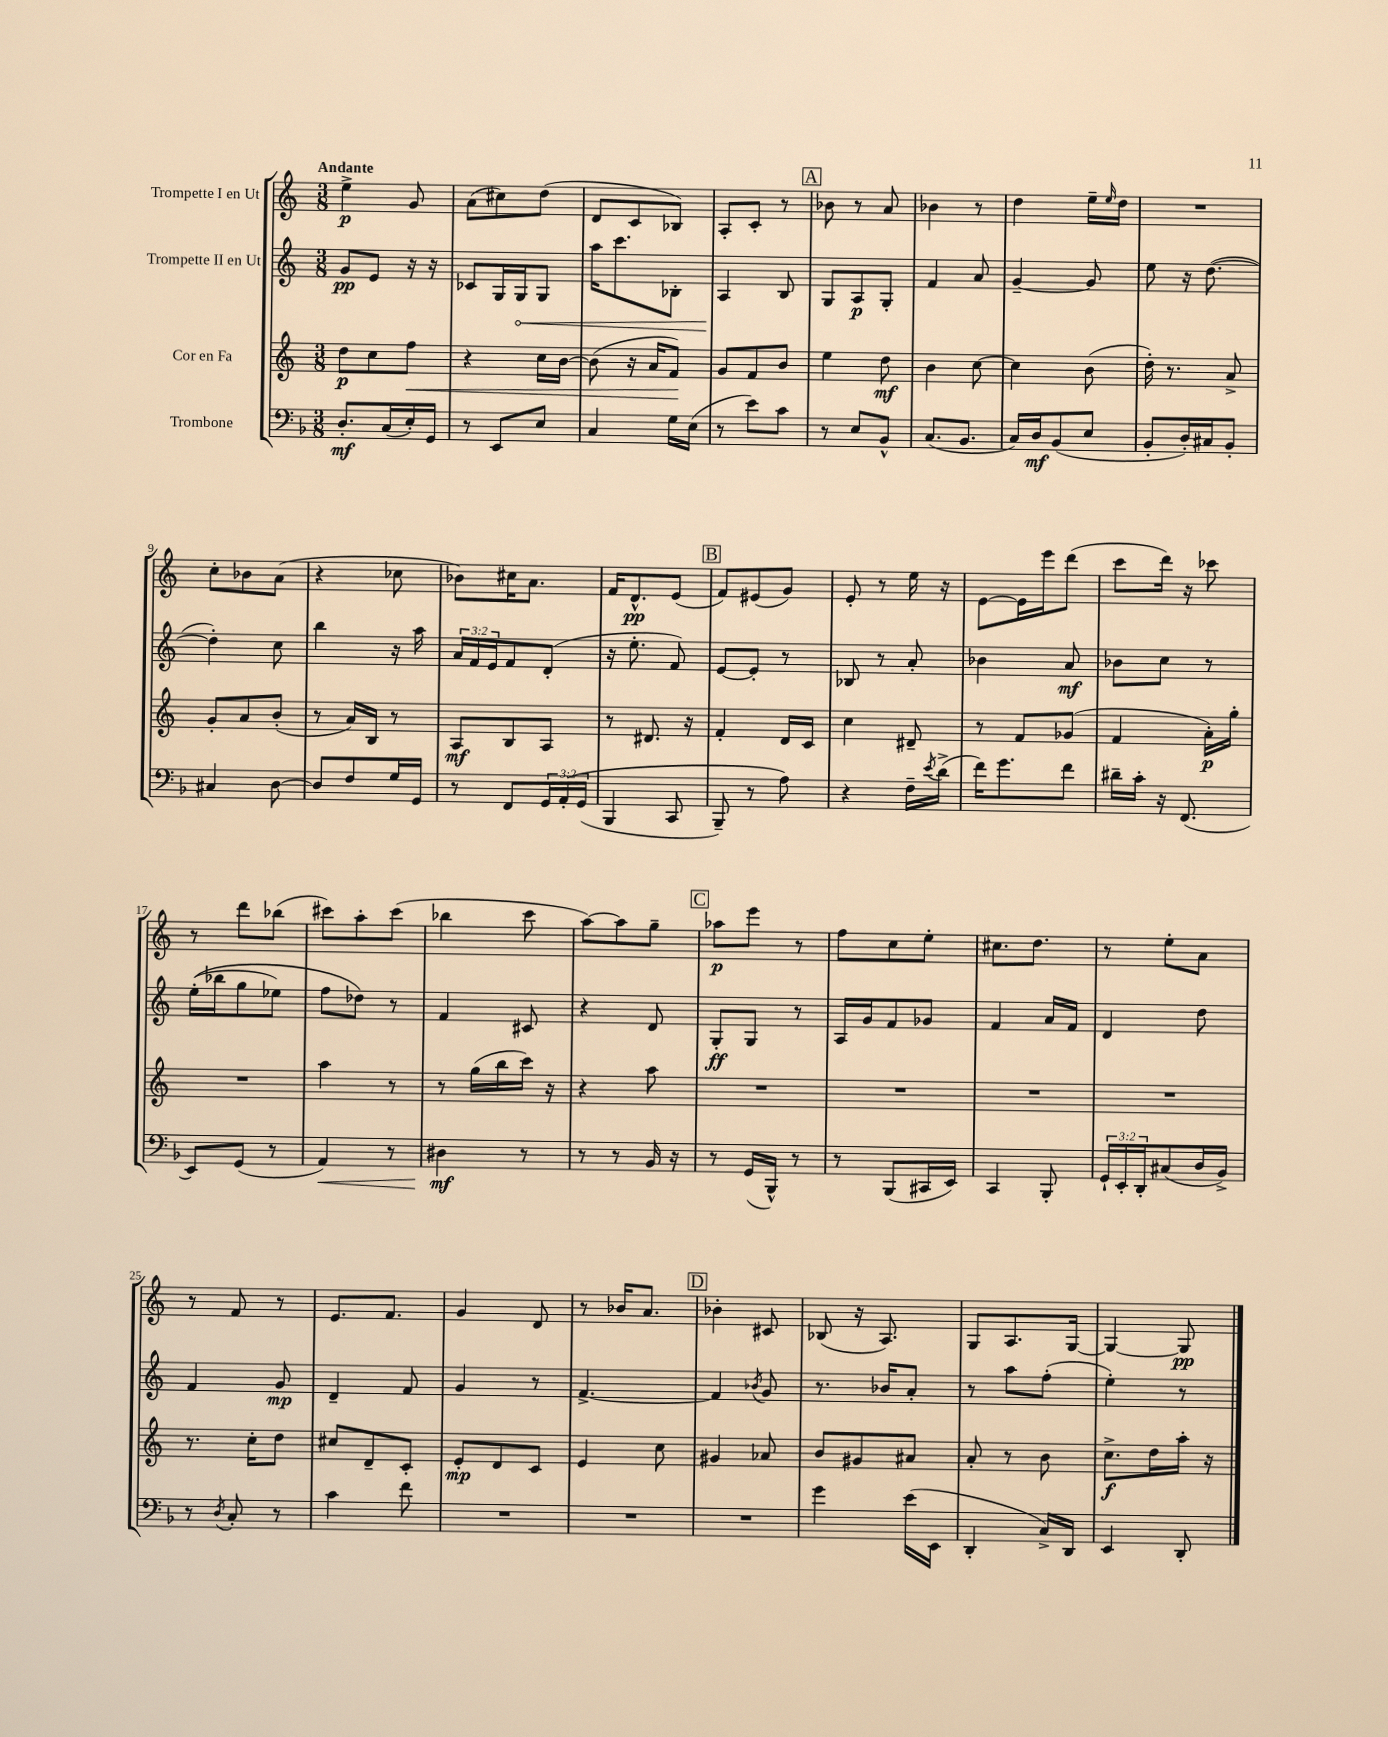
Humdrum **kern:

**kern	**kern	**kern	**kern
*staff4	*staff3	*staff2	*staff1
*clefF4	*clefG2	*clefG2	*clefG2
*k[b-]	*k[]	*k[]	*k[]
*M3/8	*M3/8	*M3/8	*M3/8
8.D'/L	8dd\L	8g/L	4ee^\
.	8cc\	8e/J	.
(16C/L	.	.	.
16E'/)	8ff\J	16r	8g/
16GG/JJ	.	16r	.
=	=	=	=
8r	4r	8c-/L	(8a\L
8EE/L	.	16G/L	8cc#\)
.	.	16G/J	.
8E/J	16cc\LL	8G/J	(8dd\J
.	[16b\JJ	.	.
=	=	=	=
4C/	(8b\]	16aa\LK	8d/L
.	.	8.ccc\	.
.	16r	.	8c/
.	16a/LK	.	.
16G\LL	8f/J)	8B-'\J	8B-/J)
(16E\JJ	.	.	.
=	=	=	=
8r	8g/L	4A/	8A'/L
8e\L)	8f/	.	8c'/J
8c\J	8b/J	8B/	8r
=	=	=	=
8r	4ee\	8G/L	8b-\
8E/L	.	8A/	8r
8BB-^^/J	8dd\	8G'/J	8a/
=	=	=	=
(8.C/L	4b\	4f/	4b-\
8.BB-/J	.	.	.
.	[8cc\	8a/	8r
=	=	=	=
16C/LL)	4cc\]	[4g~/	4dd\
16D/J	.	.	.
(8BB-/	.	.	.
8E/J	(8b\	8g/]	16ee~\LL
.	.	.	16qqee/
.	.	.	16dd\JJ
=	=	=	=
8BB-'/L	16dd'\)	8ee\	4.r
.	8.r	.	.
16D'/L)	.	16r	.
16C#/J	.	([8.dd\	.
8BB-'/J	8a^/	.	.
=	=	=	=
4C#/	8g'/L	4dd'\])	8cc'\L
.	8a/	.	8b-\
[8D\	(8b'/J	8cc\	(8a\J
=	=	=	=
8D/]L	8r	4bb\	4r
8F/	16a/LL)	.	.
.	16B/JJ	.	.
16G/L	8r	16r	8cc-\
16GG/JJ	.	16aa\	.
=	=	=	=
8r	8A/L	24a/LL	8b-\L)
.	.	24f/	.
.	.	24e/J	.
8FF/L	8B/	8f/	16cc#\K
.	.	.	8.a\J
24GG/L	8A/J	(8d'/J	.
&(24AA'/	.	.	.
(24GG/JJ	.	.	.
=	=	=	=
4BBB-/	8r	16r	16f/LK
.	.	8.ee'\	8.d^^/
.	8.d#/	.	.
8CC/	.	8f/)	(8e/J
.	16r	.	.
=	=	=	=
8BBB-~/)	4f'/	[8e/L	8f/L)
8r	.	8e'/]J	(8e#/
8A\&)	16d/LL	8r	8g/J)
.	16c/JJ	.	.
=	=	=	=
4r	4cc\	8B-/	8e'/
.	.	8r	8r
16F~\LL	8d#~/	8a'/	16ee\
8qe/	.	.	.
(16d^\JJ	.	.	16r
=	=	=	=
16f\LK)	8r	4b-\	[8e\L
8.g\	.	.	.
.	8f/L	.	16e\]L
.	.	.	16eee\J
8f\J	(8g-/J	8a/	(8ddd\J
=	=	=	=
16d#~\LL	4f/	8b-\L	8ccc\L
16c'\JJ	.	.	.
16r	.	8cc\J	16ddd\Jk)
(8.FF/	.	.	16r
.	16a'\LL)	8r	8ccc-\
.	16gg'\JJ	.	.
=	=	=	=
8EE/L)	4.r	&((16ee'\LL	8r
.	.	16bb-\J	.
(8GG/J	.	8gg\	8ddd\L
8r	.	8ee-\J)	(8bb-\J
=	=	=	=
4AA/)	4aa\	8ff\L	8ccc#\L)
.	.	8dd-\J&)	8aa'\
8r	8r	8r	(8ccc#\J
=	=	=	=
4D#\	8r	4f/	4bb-\
.	(16gg\LL	.	.
.	16bb\	.	.
8r	16ccc\JJ)	8c#/	8ccc\
.	16r	.	.
=	=	=	=
8r	4r	4r	[8aa\L)
8r	.	.	8aa\]
16BB-/	8aa\	8d/	8gg~\J
16r	.	.	.
=	=	=	=
8r	4.r	8G'/L	8aa-\L
(16GG/LL	.	8G/J	8eee\J
16BBB-^^/JJ)	.	.	.
8r	.	8r	8r
=	=	=	=
8r	4.r	16A/LL	8ff\L
.	.	16g/J	.
(8BBB-/L	.	8f/	8cc\
16CC#/L	.	8g-/J	8ee'\J
16EE/JJ)	.	.	.
=	=	=	=
4CC/	4.r	4f/	8.cc#\L
.	.	.	8.dd\J
8BBB-'/	.	16a/LL	.
.	.	16f/JJ	.
=	=	=	=
24GG`/LL	4.r	4d/	8r
24EE'/	.	.	.
24DD'/J	.	.	.
(8C#/	.	.	8ee'\L
16D/L	.	8dd\	8a\J
16BB-^/JJ)	.	.	.
=	=	=	=
8r	8.r	4f/	8r
8qD/	.	.	.
8C'/	.	.	8f/
.	16cc'\LK	.	.
8r	8dd\J	8g/	8r
=	=	=	=
4c\	8cc#/L	4d~/	8.e/L
.	8d~/	.	.
.	.	.	8.f/J
8f\	8c'/J	8f/	.
=	=	=	=
4.r	8e'/L	4g/	4g/
.	8d/	.	.
.	8c/J	8r	8d/
=	=	=	=
4.r	4e/	[4.f^/	8r
.	.	.	16b-/LK
.	.	.	8.a/J
.	8cc\	.	.
=	=	=	=
4.r	4g#/	4f/]	4b-'\
.	.	8qb-/	.
.	8a-/	8g/	8c#/
=	=	=	=
4g\	8b/L	8.r	(8B-/
.	8g#/	.	16r
.	.	16b-/LK	8.A/)
(16e\LL	8a#/J	8a'/J	.
16EE\JJ	.	.	.
=	=	=	=
4DD'/	8a'/	8r	8G/L
.	8r	8aa\L	8.A/
16C^/LL)	8b\	(8ff'\J	.
16DD/JJ	.	.	[16G/Jk
=	=	=	=
4EE/	8.cc^\L	4ee'\)	4G/_
.	16dd\L	.	.
8DD'/	16aa'\JJ	8r	8G/]
.	16r	.	.
==	==	==	==
*-	*-	*-	*-
